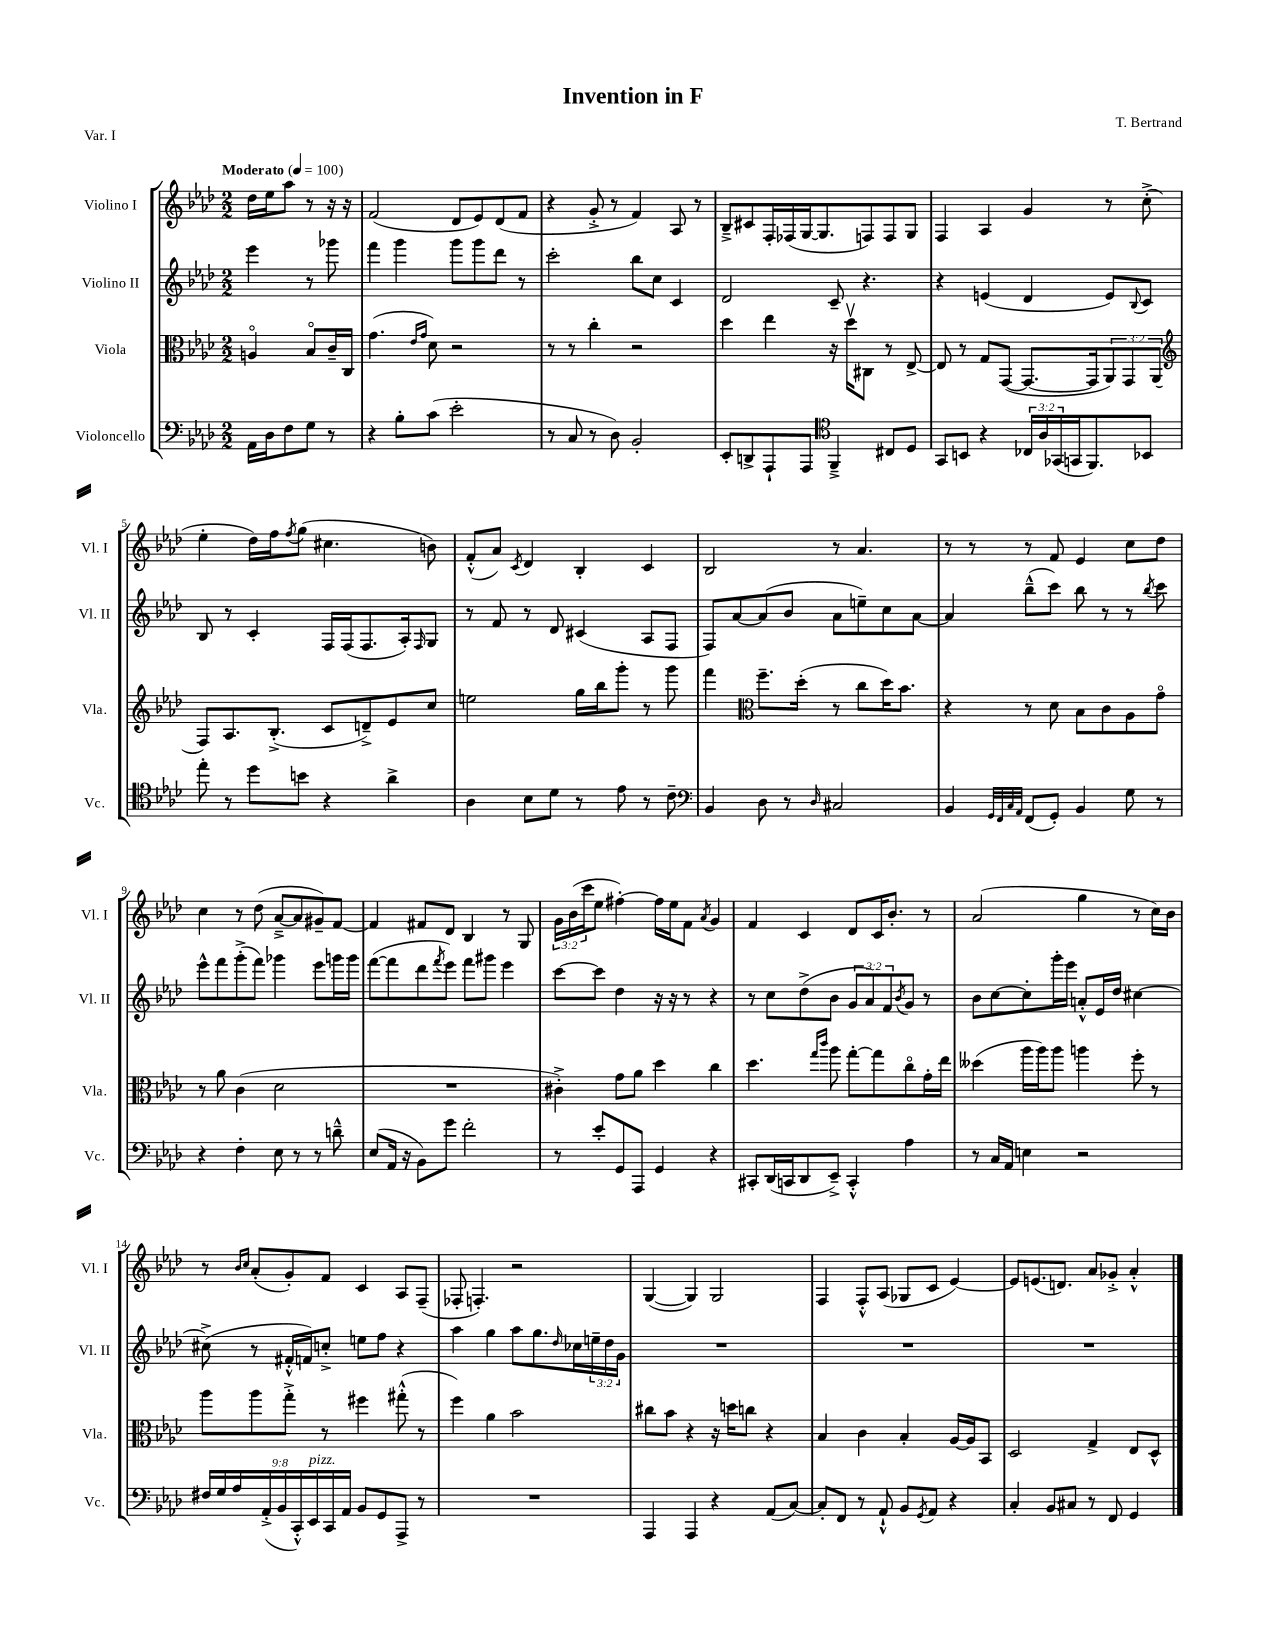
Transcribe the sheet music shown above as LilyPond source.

\header { title = "Invention in F" composer = "T. Bertrand" piece = "Var. I" }
<<
\new StaffGroup <<
\new Staff = "s0" \with { instrumentName = "Violino I" shortInstrumentName = "Vl. I" } {
    \clef treble \key aes \major \numericTimeSignature \time 2/2 \override Staff.TupletNumber.text = #tuplet-number::calc-fraction-text \partial 2 \tempo "Moderato" 4 = 100
    des''16 ees''16 aes''8 r8 r16 r16 |
    f'2( des'8 ees'8) des'8( f'8 |
    r4 g'8-.-> r8 f'4) aes8 r8 |
    bes8---> cis'8 f16-. fes16( g16~ g8. f8) f8 g8 |
    f4 aes4 g'4 r8 c''8-.->( |
    ees''4-. des''16) f''16 \acciaccatura { f''8 } g''8( cis''4. b'8) |
    f'8-.-^( aes'8) \acciaccatura { c'8 } des'4 bes4-. c'4 |
    bes2 r8 aes'4. |
    r8 r8 r8 f'8 ees'4 c''8 des''8 |
    c''4 r8 des''8( aes'8~---> aes'8 gis'8--) f'8~ |
    f'4 fis'8 des'8 bes4 r8 g8 |
    \tuplet 3/2 { g'16 bes'16( c'''16 } ees''8 fis''4~-.) fis''16 ees''16 f'8 \acciaccatura { aes'8 } g'4 |
    f'4 c'4 des'8 c'16 bes'8.-. r8 |
    aes'2( g''4 r8 c''16) bes'16 |
    r8 \grace { bes'16 c''16 } aes'8-.( g'8-.) f'8 c'4 aes8 f8--( |
    fes8-. f4.-.) r2 |
    g4~( g4) g2 |
    f4 f8-.-^ aes8( ges8 c'8 ees'4~) |
    ees'8 e'8.( d'8.) aes'8 ges'8-.-> aes'4-.-^ \bar "|." |
}
\new Staff = "s1" \with { instrumentName = "Violino II" shortInstrumentName = "Vl. II" } {
    \clef treble \key aes \major \numericTimeSignature \time 2/2 \override Staff.TupletNumber.text = #tuplet-number::calc-fraction-text \partial 2
    ees'''4 r8 ges'''8 |
    f'''4 g'''4 g'''8 g'''8 des'''8 r8 |
    c'''2-. bes''8 c''8 c'4 |
    des'2 c'8-- r4. |
    r4 e'4( des'4 e'8) \appoggiatura { bes8 } c'8 |
    bes8 r8 c'4-. f16 f16( f8. aes16-.) \grace { f16 } g8 |
    r8 f'8 r8 des'8 cis'4( aes8 f8 |
    f8) aes'8~ aes'8( bes'8 aes'8 e''8--) c''8 aes'8~ |
    aes'4 bes''8---^( c'''8) bes''8 r8 r8 \acciaccatura { bes''8 } c'''8 |
    ees'''8-^ f'''8 g'''8-.->( f'''8) ges'''4 ees'''8 g'''16 g'''16 |
    f'''8~( f'''8 des'''8 \acciaccatura { f'''8 } ees'''8) f'''8 gis'''8 ees'''4 |
    c'''8~ c'''8 des''4 r16 r16 r8 r4 |
    r8 c''8 des''8->( bes'8 \tuplet 3/2 { g'8 aes'8) f'8 } \acciaccatura { bes'8 } g'8 r8 |
    bes'8 c''8~ c''8-. g'''16-. ees'''16 a'8-.-^ ees'16 des''16 cis''4~ |
    cis''8->( r8 fis'16-.-^ f'16) c''8-.-> e''8 f''8 r4 |
    aes''4 g''4 aes''8 g''8. \grace { des''16 } ces''16 \tuplet 3/2 { e''16-- des''16 g'16 } |
    R1 |
    R1 |
    R1 \bar "|." |
}
\new Staff = "s2" \with { instrumentName = "Viola" shortInstrumentName = "Vla." } {
    \clef alto \key aes \major \numericTimeSignature \time 2/2 \override Staff.TupletNumber.text = #tuplet-number::calc-fraction-text \partial 2
    a4\flageolet bes8\flageolet c'16-- c16 |
    g'4.( \grace { ees'16 g'16 } des'8) r2 |
    r8 r8 c''4-. r2 |
    des''4 ees''4 r16 des''16\upbow cis8 r8 ees8~-> |
    ees8 r8 g8 g,8~( g,8.~ g,16 \tuplet 3/2 { aes,8) g,8 aes,8( } |
    \clef treble f8) aes8. bes8.-.->( c'8 d'8--->) ees'8 c''8 |
    e''2 g''16 bes''16 g'''8-. r8 g'''8 |
    f'''4 \clef alto f''8.-- des''16-.( r8 c''8 des''16) bes'8. |
    r4 r8 des'8 bes8 c'8 aes8 g'8\flageolet |
    r8 aes'8 c'4( des'2 |
    R1 |
    cis'4-.->) g'8 aes'8 des''4 c''4 |
    des''4. \grace { g''16 c'''16 } aes''8 g''8~-. g''8 c''8\flageolet g'16-. ees''16 |
    deses''4( aes''16 aes''16) aes''8 a''4 f''8-. r8 |
    aes''8 aes''8 g''8-.-> r8 fis''4 gis''8-.-^( r8 |
    f''4) aes'4 bes'2 |
    cis''8 bes'8 r4 r16 d''16 c''8 r4 |
    bes4 c'4 bes4-. aes16~ aes16 bes,8 |
    des2 g4-> ees8 des8-^ \bar "|." |
}
\new Staff = "s3" \with { instrumentName = "Violoncello" shortInstrumentName = "Vc." } {
    \clef bass \key aes \major \numericTimeSignature \time 2/2 \override Staff.TupletNumber.text = #tuplet-number::calc-fraction-text \partial 2
    aes,16 des16 f8 g8 r8 |
    r4 bes8-. c'8( ees'2-. |
    r8 c8 r8 des8) bes,2-. |
    ees,8-. d,8-> aes,,8-! aes,,8 \clef tenor f,4---> cis8 des8 |
    g,8 b,8 r4 \tuplet 3/2 { ces16 aes16 ges,16( } g,16 f,8.) bes,8 |
    ees''8-. r8 des''8 b'8 r4 aes'4-> |
    aes4 bes8 des'8 r8 ees'8 r8 c'8-- |
    \clef bass bes,4 des8 r8 \grace { des16 } cis2 |
    bes,4 \grace { g,32 f,32 c32 aes,32 } f,8( g,8-.) bes,4 g8 r8 |
    r4 f4-. ees8 r8 r8 d'8---^ |
    ees8( aes,16 r16 bes,8) g'8 f'2-. |
    r8 ees'8-. g,8 aes,,8 g,4 r4 |
    cis,8-. des,16( c,16 des,8 ees,8--->) c,4-.-^ aes4 |
    r8 c16 aes,16 e4 r2 |
    \tuplet 9/8 { fis16 g16 aes16 aes,16-.->( bes,16 c,16-.-^) ees,16^\markup { \italic "pizz." } c,16 aes,16 } bes,8 g,8 aes,,8-> r8 |
    R1 |
    aes,,4 aes,,4 r4 aes,8( c8~) |
    c8-. f,8 r8 aes,8-!-^ bes,8 \acciaccatura { g,8 } aes,8 r4 |
    c4-. bes,8 cis8 r8 f,8 g,4 \bar "|." |
}
>>
>>
